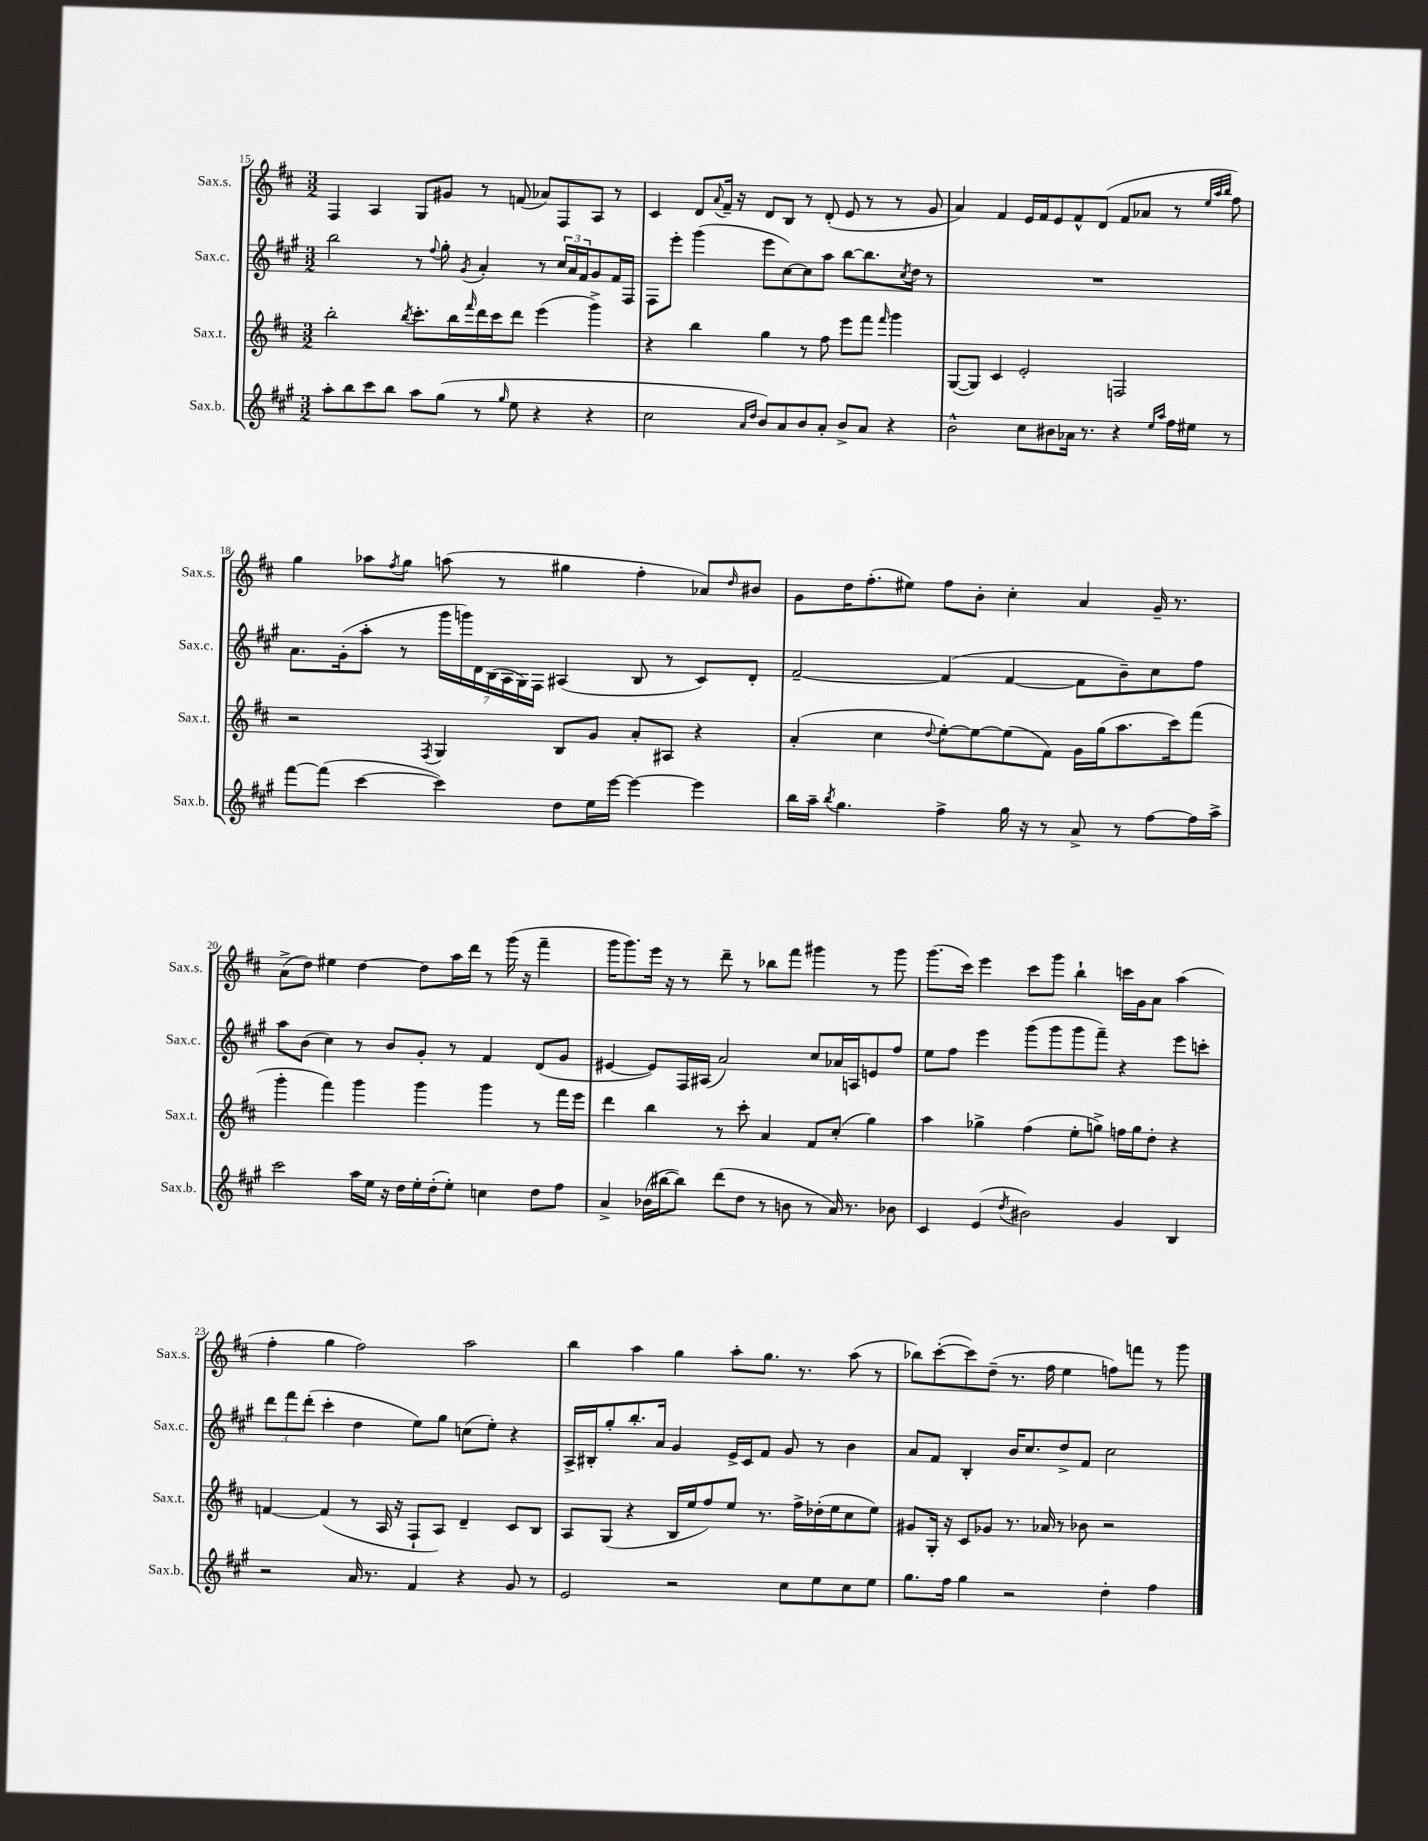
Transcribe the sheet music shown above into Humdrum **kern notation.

**kern	**kern	**kern	**kern
*staff4	*staff3	*staff2	*staff1
*clefG2	*clefG2	*clefG2	*clefG2
*k[f#c#g#]	*k[f#c#]	*k[f#c#g#]	*k[f#c#]
*M3/2	*M3/2	*M3/2	*M3/2
8aa'	2bb'	2bb	4F#
8bb	.	.	.
8ccc#	.	.	4A
8bb	.	.	.
.	8qbb	.	.
8aa	8.ccc#'	8r	8G
.	.	8qqff#	.
(8gg#	.	8gg#'	8g#
.	16bb	.	.
.	16qqfff#	8qg#	.
8r	16ddd	4a'	8r
.	16ccc#	.	.
16qqgg#	.	.	.
8ee	8ddd	.	(8f
4r	(4eee	8r	8a-)
.	.	24cc#	8F#
.	.	24a	.
.	.	24f#	.
4r	4ggg^)	8g#	8A
.	.	16f#	8r
.	.	16F#	.
=	=	=	=
2cc#	4r	8F#	4c#
.	.	8eee'	.
.	4bb	(4ggg#	8d
.	.	.	8qqa
.	.	.	16f#~
.	.	.	16r
16qqa	.	.	.
16qqdd	.	.	.
8b)	4gg	8eee	8d
8a	.	[8cc#)	8B
8b	8r	8cc#]	8r
8a'	8ff#	8aa	(8d'
8b^	8eee	[8bb	8e
8a	8fff#	8.bb]	8r
.	16qqfff#	.	.
4r	4ggg	.	8r
.	.	8qcc#	.
.	.	16dd	.
.	.	8r	8g
=	=	=	=
2b^^	([8G	1.r	4a)
.	8G])	.	.
.	4c#	.	4f#
8cc#	2e'	.	16e
.	.	.	16f#
8b#	.	.	8e
16a-	.	.	8f#^^
8.r	.	.	.
.	.	.	(8d
4r	2F	.	8f#
.	.	.	8a-
16qqee	.	.	.
16qqaa	.	.	.
16ff#	.	.	8r
16ee#	.	.	.
.	.	.	32qqee
.	.	.	32qqaa
.	.	.	32qqbb
8r	.	.	8ff#)
=	=	=	=
[8fff#	2r	8.a	4gg
(8fff#]	.	.	.
.	.	(16g#'	.
[4ccc#	.	8aa'	8aa-
.	.	.	8qff#
.	.	8r	8gg
.	8qF#	.	.
4ccc#])	4G	28ggg#	(8aa
.	.	28ggg)	.
.	.	28d	.
.	.	(28B	.
.	.	.	8r
.	.	28A	.
.	.	28G#)	.
.	.	28F#	.
8dd	8B	(4A#	4gg#
16ee	8g	.	.
[16eee	.	.	.
4eee_	8a'	8B	4ff#'
.	8A#	8r	.
4eee]	4r	8c#)	8a-)
.	.	.	16qqdd
.	.	8d'	8b#
=	=	=	=
16bb	(4a'	[2f#~	8g
16aa~	.	.	.
8qbb	.	.	.
4.gg#	.	.	16dd
.	.	.	(8.ff#'
.	4cc#	.	.
.	.	.	8ee#)
.	8qqdd	.	.
4ff#^	[8ee')	(4f#]	8ff#
.	8ee_	.	8b'
16gg#	(8ee]	[4f#	4cc#'
16r	.	.	.
8r	8f#)	.	.
8a^	16g	8f#]	4a
.	(16gg	.	.
8r	8.aa	8b~)	.
[8ff#	.	8cc#	16g~
.	16ccc#)	.	8.r
16ff#]	(8fff#	8ff#	.
16aa^	.	.	.
=	=	=	=
2ccc#	4ggg'	8aa	(8a^
.	.	(8b	8dd)
.	4fff#)	4cc#)	4ee#
16aa	4ggg	8r	[4dd
16ee	.	.	.
16r	.	8b	.
16dd	.	.	.
16ee'	4ggg	8g#'	8dd]
(16dd'	.	.	.
8ee')	.	8r	16aa
.	.	.	16ddd
4cc	4ggg	4f#	8r
.	.	.	(16ggg
.	.	.	16r
8dd	8r	(8d	4fff#~
8ff#	16fff#	8g#	.
.	16eee	.	.
=	=	=	=
4a^	4ddd	[4e#	16ggg
.	.	.	8.ggg)
(16b-	4bb	8e#])	16eee
[16bb#	.	.	16r
8bb#])	.	16F#	8r
.	.	(16A#	.
(8ddd	8r	2a)	8ddd~
8dd	8ccc#'	.	8r
8r	4a	.	8bb-
8b	.	.	8fff#
8r	8f#	8cc#	4ggg#
16a)	(8cc#'	16a-	.
8.r	.	16A	.
.	4gg)	8e	8r
8b-	.	8ff#	8ggg#
=	=	=	=
4c#	4aa	8ee	(8.ggg
.	.	8ff#	.
.	.	.	16ccc#)
(4e	4gg-^	4eee	4eee
8qdd	.	.	.
2b#)	(4ff#	(8ggg#	8ccc#
.	.	8ggg#	8ggg
.	8ee'	8ggg#	4bb`
.	8gg^)	8fff#~)	.
4g#	16ff	4r	16ccc
.	16gg	.	16g
.	8dd'	.	8a
4B	4r	8eee	(4aa
.	.	8ccc'	.
=	=	=	=
2r	[4f	12ddd	4ff#'
.	.	12fff#	.
.	.	(12ddd'	.
.	(4f]	4ccc#'	4gg
16a	8r	4dd	2ff#)
8.r	.	.	.
.	16A	.	.
.	16r	.	.
4f#	8F#`	8ee)	.
.	8A)	8gg#	.
4r	4d~	(8cc	2aa
.	.	8ee')	.
8g#	8c#	4r	.
8r	8B	.	.
=	=	=	=
2e	8A	16A^	4bb
.	.	16B#'	.
.	(8G	8gg#'	.
.	4r	8.bb'	4aa
.	.	16a	.
2r	16B	4g#	4gg
.	16ee	.	.
.	8ff#)	.	.
.	8ee	16e^	8aa'
.	.	16c#	.
.	8.r	8f#	8.gg
8cc#	.	8g#	.
.	16ff#^	.	8.r
8ee	(16dd-'	8r	.
.	16ee	.	.
8cc#	8cc#	4b	(8aa
8ee	8ee)	.	8r
=	=	=	=
8.gg#	8g#	8a	8bb-)
.	16G'	8f#	([8ccc#'
16ff#	16r	.	.
4gg#	8c#	4B'	8ccc#])
.	8g-	.	(8dd~
2r	8.r	16b	8.r
.	.	8.cc#	.
.	16a-	.	16ff#
.	8r	8dd^	4ee
.	8b-	8f#	.
4dd'	2r	2cc#	8ff)
.	.	.	8fff
4ff#	.	.	8r
.	.	.	8ggg
==	==	==	==
*-	*-	*-	*-
